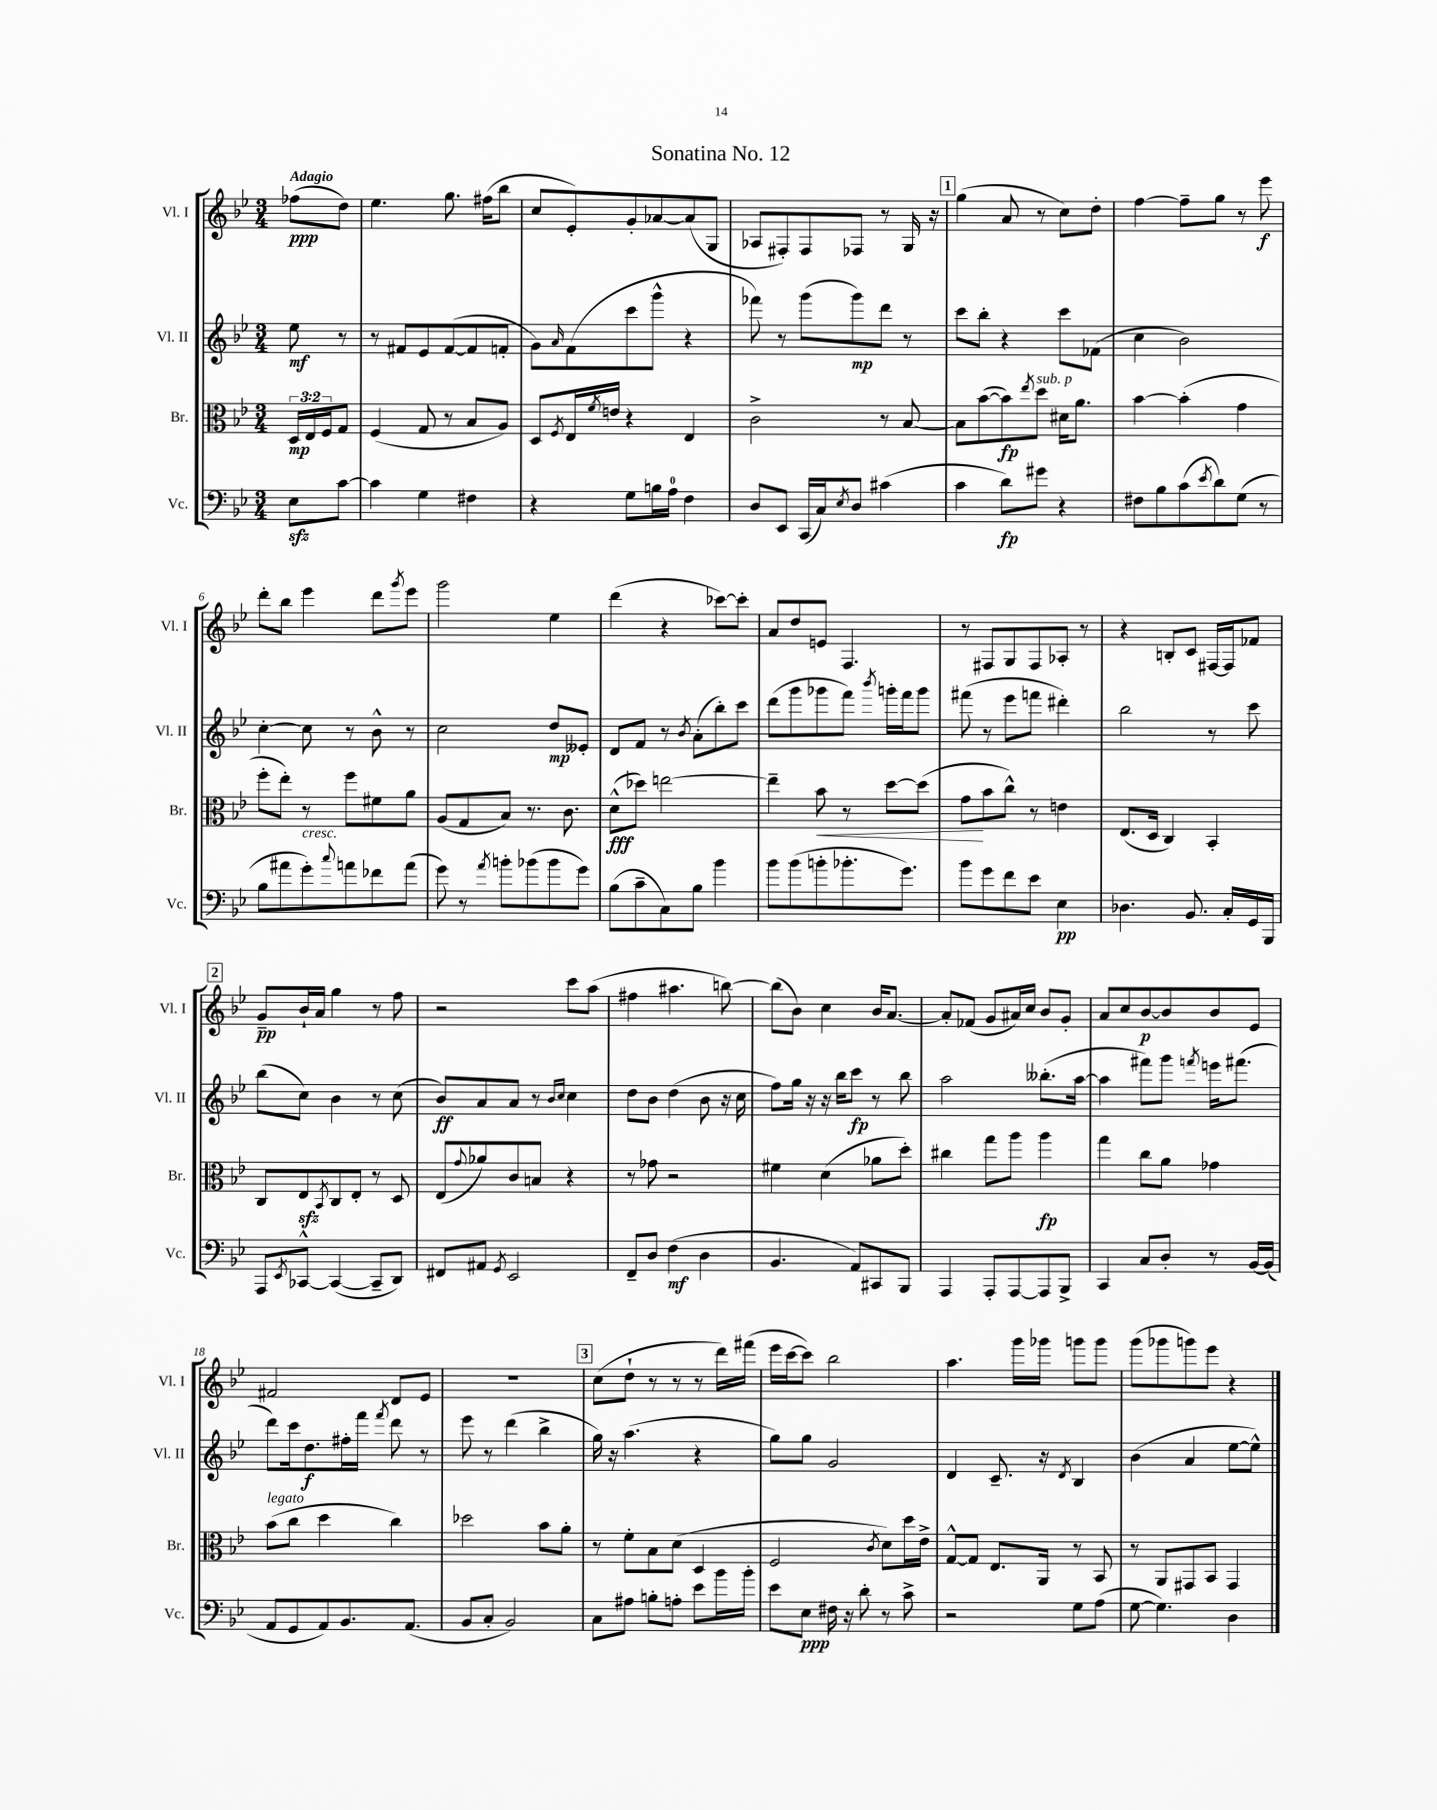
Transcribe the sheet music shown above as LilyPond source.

\header { title = "Sonatina No. 12" }
<<
\new StaffGroup <<
\new Staff = "s0" \with { instrumentName = "Vl. I" shortInstrumentName = "Vl. I" } {
    \clef treble \key bes \major \numericTimeSignature \time 3/4 \partial 4 \tempo "Adagio"
    fes''8\ppp( d''8) |
    ees''4. g''8. fis''16( bes''8 |
    c''8 ees'8-.) g'8-. aes'8~ aes'8( g8 |
    aes8 fis8-.) fis8 fes8 r8 g16 r16 |
    \mark \markup { \box "1" } g''4( a'8 r8 c''8) d''8-. |
    f''4~ f''8-- g''8 r8 ees'''8\f |
    d'''8-. bes''8 ees'''4 d'''8 \acciaccatura { g'''8 } ees'''8 |
    g'''2 ees''4 |
    d'''4( r4 ces'''8~) ces'''8-. |
    a'8 d''8 e'8 f4. |
    r8 fis8 g8 fis8 aes8-. r8 |
    r4 b8-. c'8 fis16~ fis16 fes'8 |
    \mark \markup { \box "2" } g'8--\pp bes'16-! a'16 g''4 r8 f''8 |
    r2 c'''8 a''8( |
    fis''4 ais''4. b''8~) |
    b''8( bes'8) c''4 bes'16 a'8.~ |
    a'8-. fes'8( g'8 ais'16) c''16 bes'8 g'8-. |
    a'8 c''8 bes'8~\p bes'8 bes'8 ees'8 |
    fis'2 d'8 ees'8 |
    R2. |
    \mark \markup { \box "3" } c''8( d''8-! r8 r8 r8 d'''16) fis'''16( |
    ees'''16 c'''16~ c'''8) bes''2 |
    a''4. g'''16 ges'''16 g'''8 g'''8 |
    g'''8( ges'''8 g'''8) ees'''8 r4 \bar "|." |
}
\new Staff = "s1" \with { instrumentName = "Vl. II" shortInstrumentName = "Vl. II" } {
    \clef treble \key bes \major \numericTimeSignature \time 3/4 \partial 4
    ees''8\mf r8 |
    r8 fis'8 ees'8 fis'8~( fis'8 f'8-. |
    g'8) \grace { a'16 } f'8( c'''8 g'''8-^ r4 |
    fes'''8) r8 g'''8( g'''8\mp) d'''8 r8 |
    \mark \markup { \box "1" } c'''8 bes''8-. r4 c'''8 fes'8( |
    c''4 bes'2) |
    c''4~-. c''8 r8 bes'8-^ r8 |
    c''2 d''8\mp eeses'8-. |
    d'8 f'8 r8 \acciaccatura { bes'8 } a'8-.( bes''8-.) c'''8 |
    d'''8( g'''8 ges'''8 f'''8) \acciaccatura { bes'''8 } g'''16-. f'''16 g'''8 |
    fis'''8( r8 ees'''8 f'''8 dis'''4-.) |
    bes''2 r8 c'''8 |
    \mark \markup { \box "2" } bes''8( c''8) bes'4 r8 c''8( |
    bes'8\ff) a'8 a'8 r8 \grace { bes'16 c''16 } c''4 |
    d''8 bes'8 d''4( bes'8 r16 c''16 |
    f''8) g''16 r16 r16 bes''16 c'''8\fp r8 bes''8 |
    a''2 beses''8.-.( a''16~ |
    a''4 fis'''8) g'''8 \acciaccatura { f'''8 } e'''16 fis'''8.( |
    d'''8) c'''16 d''8.\f fis''16-. f'''16 \acciaccatura { f'''8 } d'''8 r8 |
    ees'''8 r8 d'''4( bes''4-> |
    \mark \markup { \box "3" } g''16) r16 a''4.( r4 |
    g''8) g''8 g'2 |
    d'4 c'8.-- r16 \acciaccatura { d'8 } bes4 |
    bes'4( a'4 ees''8~ ees''8-^) \bar "|." |
}
\new Staff = "s2" \with { instrumentName = "Br." shortInstrumentName = "Br." } {
    \clef alto \key bes \major \numericTimeSignature \time 3/4 \override Staff.TupletNumber.text = #tuplet-number::calc-fraction-text \partial 4
    \tuplet 3/2 { d16\mp ees16 f16 } g8 |
    f4( g8 r8 bes8 a8) |
    d8 \acciaccatura { f8 } ees16 \acciaccatura { f'8 } e'16 r4 ees4 |
    c'2-> r8 bes8~ |
    \mark \markup { \box "1" } bes8 bes'8~( bes'8\fp) \acciaccatura { ees''8 } d''8^\markup { \italic "sub. p" } dis'16 a'8. |
    bes'4~ bes'4-.( g'4 |
    f''8-. ees''8-.) r8 f''8 fis'8 a'8 |
    a8( g8 bes8) r8. c'8. |
    d'8-^\fff( des''8) e''2~ |
    e''4-- bes'8\< r8 d''8~ d''8( |
    g'8\! bes'8 c''8-^) r8 e'4 |
    ees8.( d16 c4) bes,4-. |
    \mark \markup { \box "2" } c8 ees8\sfz \acciaccatura { bes,8 } c8 ees8-. r8 d8 |
    ees8( \appoggiatura { g'8 } aes'8) c'8 b8 r4 |
    r8 ges'8 r2 |
    fis'4 d'4( aes'8 d''8-.) |
    cis''4 g''8 a''8 a''4\fp |
    g''4 c''8 a'8 ges'4 |
    bes'8^\markup { \italic "legato" }( c''8 d''4 c''4) |
    des''2 bes'8 a'8-. |
    \mark \markup { \box "3" } r8 f'8-. bes8 d'8( d4 |
    f2 \acciaccatura { c'8 } d'8) d''16 ees'16-> |
    g8~-^ g8 ees8. a,16 r8 bes,8 |
    r8 a,8 gis,8 bes,8 gis,4 \bar "|." |
}
\new Staff = "s3" \with { instrumentName = "Vc." shortInstrumentName = "Vc." } {
    \clef bass \key bes \major \numericTimeSignature \time 3/4 \partial 4
    ees8\sfz c'8~ |
    c'4 g4 fis4 |
    r4 g8 b16 a16-0 f4 |
    d8 ees,8 c,16( c16) \acciaccatura { ees8 } d8 cis'4( |
    \mark \markup { \box "1" } c'4 d'8\fp) gis'8 r4 |
    fis8 bes8 c'8( \acciaccatura { ees'8 } d'8) g8( r8 |
    bes8 ais'8 g'8-.^\markup { \italic "cresc." }) \appoggiatura { c''8 } a'8 fes'8 a'8( |
    g'8) r8 \acciaccatura { a'8 } b'8-. bes'8( bes'8 g'8) |
    bes8( c'8-- c8) bes8 bes'4 |
    bes'8 bes'8( b'8-. bes'8.-. g'8.) |
    bes'8 g'8 f'8 ees'8 ees4\pp |
    des4. bes,8. c16-. g,16 bes,,16 |
    \mark \markup { \box "2" } a,,8 \acciaccatura { ees,8 } ces,8~-^ ces,4~( ces,8-- d,8) |
    fis,8 ais,8 \acciaccatura { g,8 } ees,2 |
    f,8-- d8 f4\mf( d4 |
    bes,4. a,8) cis,8 bes,,8 |
    a,,4 a,,8-. a,,8~ a,,8 bes,,8-> |
    c,4 c8 d8-. r8 bes,16~ bes,16( |
    a,8 g,8 a,8) bes,8. a,8.( |
    bes,8 c8-. bes,2) |
    \mark \markup { \box "3" } c8 ais8 b8-. a8-. ees'8 bes'16 bes'16-. |
    ees'8 ees8\ppp fis16 r16 d'8-. r8 c'8-> |
    r2 g8 a8( |
    g8~ g4.) d4 \bar "|." |
}
>>
>>
